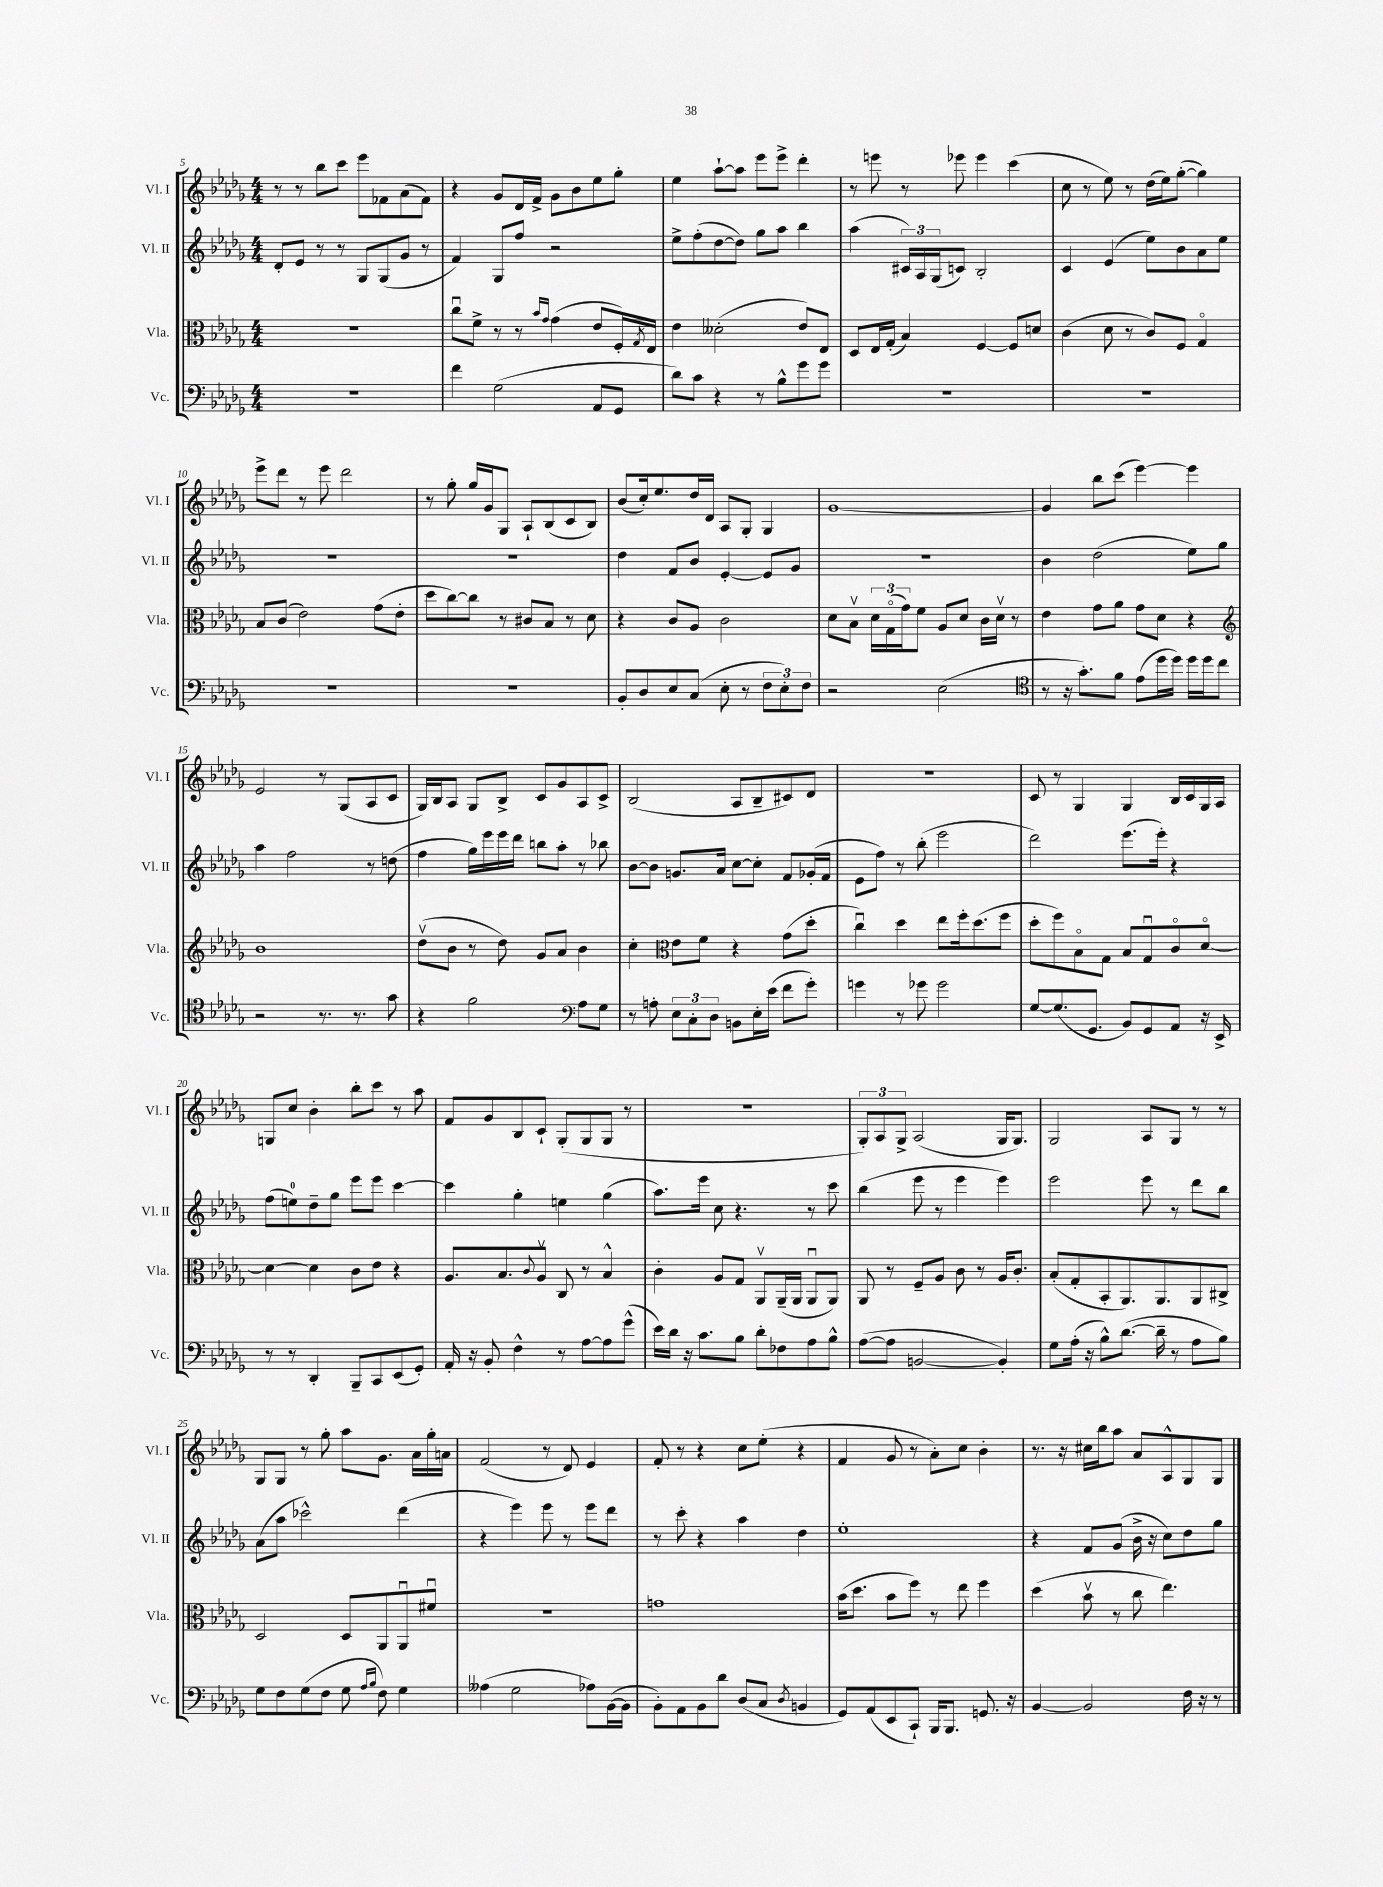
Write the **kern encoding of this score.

**kern	**kern	**kern	**kern
*staff4	*staff3	*staff2	*staff1
*clefF4	*clefC3	*clefG2	*clefG2
*k[b-e-a-d-g-]	*k[b-e-a-d-g-]	*k[b-e-a-d-g-]	*k[b-e-a-d-g-]
*M4/4	*M4/4	*M4/4	*M4/4
1r	1r	8d-'	8r
.	.	8e-	8r
.	.	8r	8bb-
.	.	8r	8ccc
.	.	8G-	8eee-
.	.	(8G-	8f-
.	.	8g-	(8a-
.	.	8r	8f-)
=	=	=	=
4f	8ccu	4f)	4r
.	8f^	.	.
(2G-	8r	8G-	8g-
.	8r	8ff	16d-
.	.	.	16f^
.	16qqb-	.	.
.	16qqg-	.	.
.	(4g-	2r	8g-
.	.	.	8b-
8AA-	8e-	.	8ee-
8GG-	16F')	.	8gg-'
.	8qG-	.	.
.	16E-	.	.
=	=	=	=
8d-)	4e-	8ee-^	4ee-
8c	.	(8ff'	.
4r	(2d--'	[8dd-	[8aa-`
.	.	8dd-])	8aa-]
8r	.	8gg-	8eee-
8B-^^	.	8aa-	8eee-^
8g-	8e-)	4bb-	4ddd-'
8g-	8E-	.	.
=	=	=	=
1r	8D-	(4aa-	8r
.	16E-	.	8eee
.	(16G-'	.	.
.	4B-)	24c#)	8r
.	.	24A-	.
.	.	(24G-	.
.	.	8c)	8eee-
.	[4F	2B-'	4eee-
.	8F]	.	(4ccc
.	8d	.	.
=	=	=	=
1r	(4c	4c	8cc
.	.	.	8r
.	8d-	(4e-	8ee-)
.	8r	.	8r
.	8c)	8ee-)	(16dd-
.	.	.	16ee-)
.	8F	8b-	([8gg-'
.	4G-o	8a-	4gg-])
.	.	8ee-	.
=	=	=	=
1r	8B-	1r	8eee-^
.	(8c	.	8ddd-
.	2e-)	.	8r
.	.	.	8eee-
.	.	.	2ddd-
.	(8g-	.	.
.	8e-'	.	.
=	=	=	=
1r	8dd-	1r	8r
.	[8cc)	.	8gg-'
.	8cc]	.	16gg-
.	.	.	16g-
.	8r	.	8G-
.	8c#	.	8A-`
.	8B-	.	(8B-
.	8r	.	8c
.	8d-	.	8B-)
=	=	=	=
8BB-'	4r	4dd-	(8b-
8D-	.	.	16cc')
.	.	.	8.ee-
8E-	8c	8f	.
(8C	8A-	8b-	16dd-
.	.	.	16d-
8E-'	2c	[4e-'	8A-
8r	.	.	8G-'
12F	.	8e-]	4G-
12E-')	.	.	.
.	.	8g-	.
12F	.	.	.
=	=	=	=
2r	8d-	1r	[1g-
.	8B-v	.	.
.	24d-	.	.
.	(24G-o	.	.
.	24g-)	.	.
.	8f	.	.
(2E-	8A-	.	.
.	8d-	.	.
.	16c	.	.
.	16d-v	.	.
.	8r	.	.
=	=	=	=
*clefC4	*	*	*
8r	4e-	4b-	4g-]
16r	.	.	.
8.g-')	.	.	.
.	8g-	(2dd-	8bb-
8f	8a-	.	(8ccc
(8e-	8g-	.	[4eee-)
16dd-	8d-	.	.
16dd-)	.	.	.
16dd-	4r	8ee-)	4eee-]
16dd-	.	.	.
8cc	.	8gg-	.
=	=	=	=
*	*clefG2	*	*
2r	1b-	4aa-	2e-
.	.	2ff	.
8.r	.	.	8r
.	.	.	(8G-
8.r	.	.	.
.	.	8r	8A-
8g-	.	(8dd	8c
=	=	=	=
4r	(8dd-v	4ff	16G-)
.	.	.	16B-
.	8b-	.	8A-
2f	8r	16gg-)	8G-
.	.	16eee-	.
.	8dd-)	16eee-	8B-^
.	.	16ddd-	.
.	8g-	8bb	8c
.	8a-	8aa-'	8g-
*clefF4	*	*	*
8A-	4b-	8r	8A-
8G-	.	8bb-	8c^
=	=	=	=
8r	4cc'	[8b-	(2B-
8A'	.	8b-]	.
*	*clefC3	*	*
12E-	8e-	8.g	.
12C'	.	.	.
.	8f	.	.
12D-	.	.	.
.	.	16a-	.
8BB	4r	[8cc	8A-
16E-'	.	8cc']	8B-~
(16e-	.	.	.
8f	(8g-	8f	8c#)
8g-')	8dd-'	(16g-'	8d-
.	.	16f	.
=	=	=	=
4g	4ccu)	8e-	1r
.	.	8ff)	.
8r	4dd-	8r	.
8g-	.	(8bb-'	.
2g-	8ee-	2eee-	.
.	16ff'	.	.
.	(8.dd-	.	.
.	8ff	.	.
=	=	=	=
[8G-	8dd-'	2ddd-)	8c
(8.G-]	8ff)	.	8r
.	8B-o	.	4G-
8.GG-	.	.	.
.	8G-	.	.
8BB-)	8B-	(8.eee-	4G-
8GG-	8G-u	.	.
.	.	16eee-')	.
8AA-	8co	4r	16B-
.	.	.	16c
16r	[8d-o	.	16G-
16EE-^	.	.	16A-
=	=	=	=
8r	4d-_	(8ff	8G
8r	.	8ee)	8cc
4DD-'	4d-]	8dd-~	4b-'
.	.	8gg-	.
8BBB-~	8c	8eee-	8bb-'
8CC	8e-	8eee-	8ccc
(8EE-	4r	[4ccc	8r
8GG-')	.	.	8aa-
=	=	=	=
16AA-'	8.A-	4ccc]	8f
16r	.	.	.
8BB-'	.	.	8g-
.	8.B-	.	.
4F^^	.	4gg-'	8B-
.	8qqc	.	.
.	8A-v	.	8c`
8r	8C	4ee	(8G-'
[8A-	8r	.	8G-
8A-]	4B-^^	(4gg-	8G-
(8g-^^	.	.	8r
=	=	=	=
16e-)	4c'	8.aa-)	1r
16d-	.	.	.
16r	.	.	.
8.c	.	16eee-	.
.	8A-	8cc	.
8B-	8G-	4.r	.
8d-'	8AA-v	.	.
8F-	(16AA-~	.	.
.	16AA-	.	.
8A-	8AA-u	8r	.
8B-^^	8AA-)	8ccc	.
=	=	=	=
([8A-	8AA-	(4bb-	12G-')
.	.	.	12A-
8A-]	8r	.	.
.	.	.	12G-^
[2BB	8F~	8eee-	(2A-
.	8A-	8r	.
.	8c	4eee-	.
.	8r	.	.
4BB'])	16A-	4eee-)	16G-
.	8.c'	.	8.G-)
=	=	=	=
8G-	(8B-'	2eee-	2G-
(16A-'	8G-'	.	.
16r	.	.	.
8B-^^)	8BB-'	.	.
([8.d-	8.AA-)	.	.
.	.	8eee-	8A-
16d-~]	8.AA-	.	.
8r	.	8r	8G-
8A-	8AA-	8ddd-	8r
8B-)	8C#^	8bb-	8r
=	=	=	=
8G-	2D-	(8a-	8G-
8F	.	8aa-	8G-
(8G-	.	2ccc-^^)	8r
8F	.	.	8gg-'
8G-	8D-	.	8aa-
16qqA-	.	.	.
16qqB-	.	.	.
8F)	8AA-	.	8.g-
4G-	8AA-u	(4ddd-	.
.	.	.	16a-
.	8f#u	.	16gg-'
.	.	.	16a
=	=	=	=
(4A--	1r	4r	(2f
2G-	.	4eee-)	.
.	.	8eee-	8r
.	.	8r	8d-)
8A-)	.	8eee-	4e-
([16BB-	.	8ddd-	.
16BB-]	.	.	.
=	=	=	=
8BB-')	1g	8r	8f'
8AA-	.	8ccc'	8r
8BB-	.	4r	4r
8d-	.	.	.
(8D-	.	4aa-	8cc
8C	.	.	(8ee-'
8qD-	.	.	.
4BB	.	4dd-	4r
=	=	=	=
8GG-)	(16b-	1ee-'	4f
.	8.dd-	.	.
(8AA-	.	.	.
8EE-	8b-	.	8g-
8CC`)	8ff)	.	8r
16BBB-	8r	.	8a-')
8.BBB-	.	.	.
.	8ee-	.	8cc
8.GG	4ff	.	4b-'
16r	.	.	.
=	=	=	=
[4BB-	(4dd-	4r	8.r
.	.	.	16r
2BB-]	8b-v	8f	16cc#
.	.	.	16bb-
.	8r	(8g-	8aa-
.	8cc	16b-^	8a-
.	.	16r	.
.	4.ee-)	8cc)	8A-^^
16F	.	8dd-	8G-
16r	.	.	.
8r	.	8gg-	8G-
==	==	==	==
*-	*-	*-	*-
